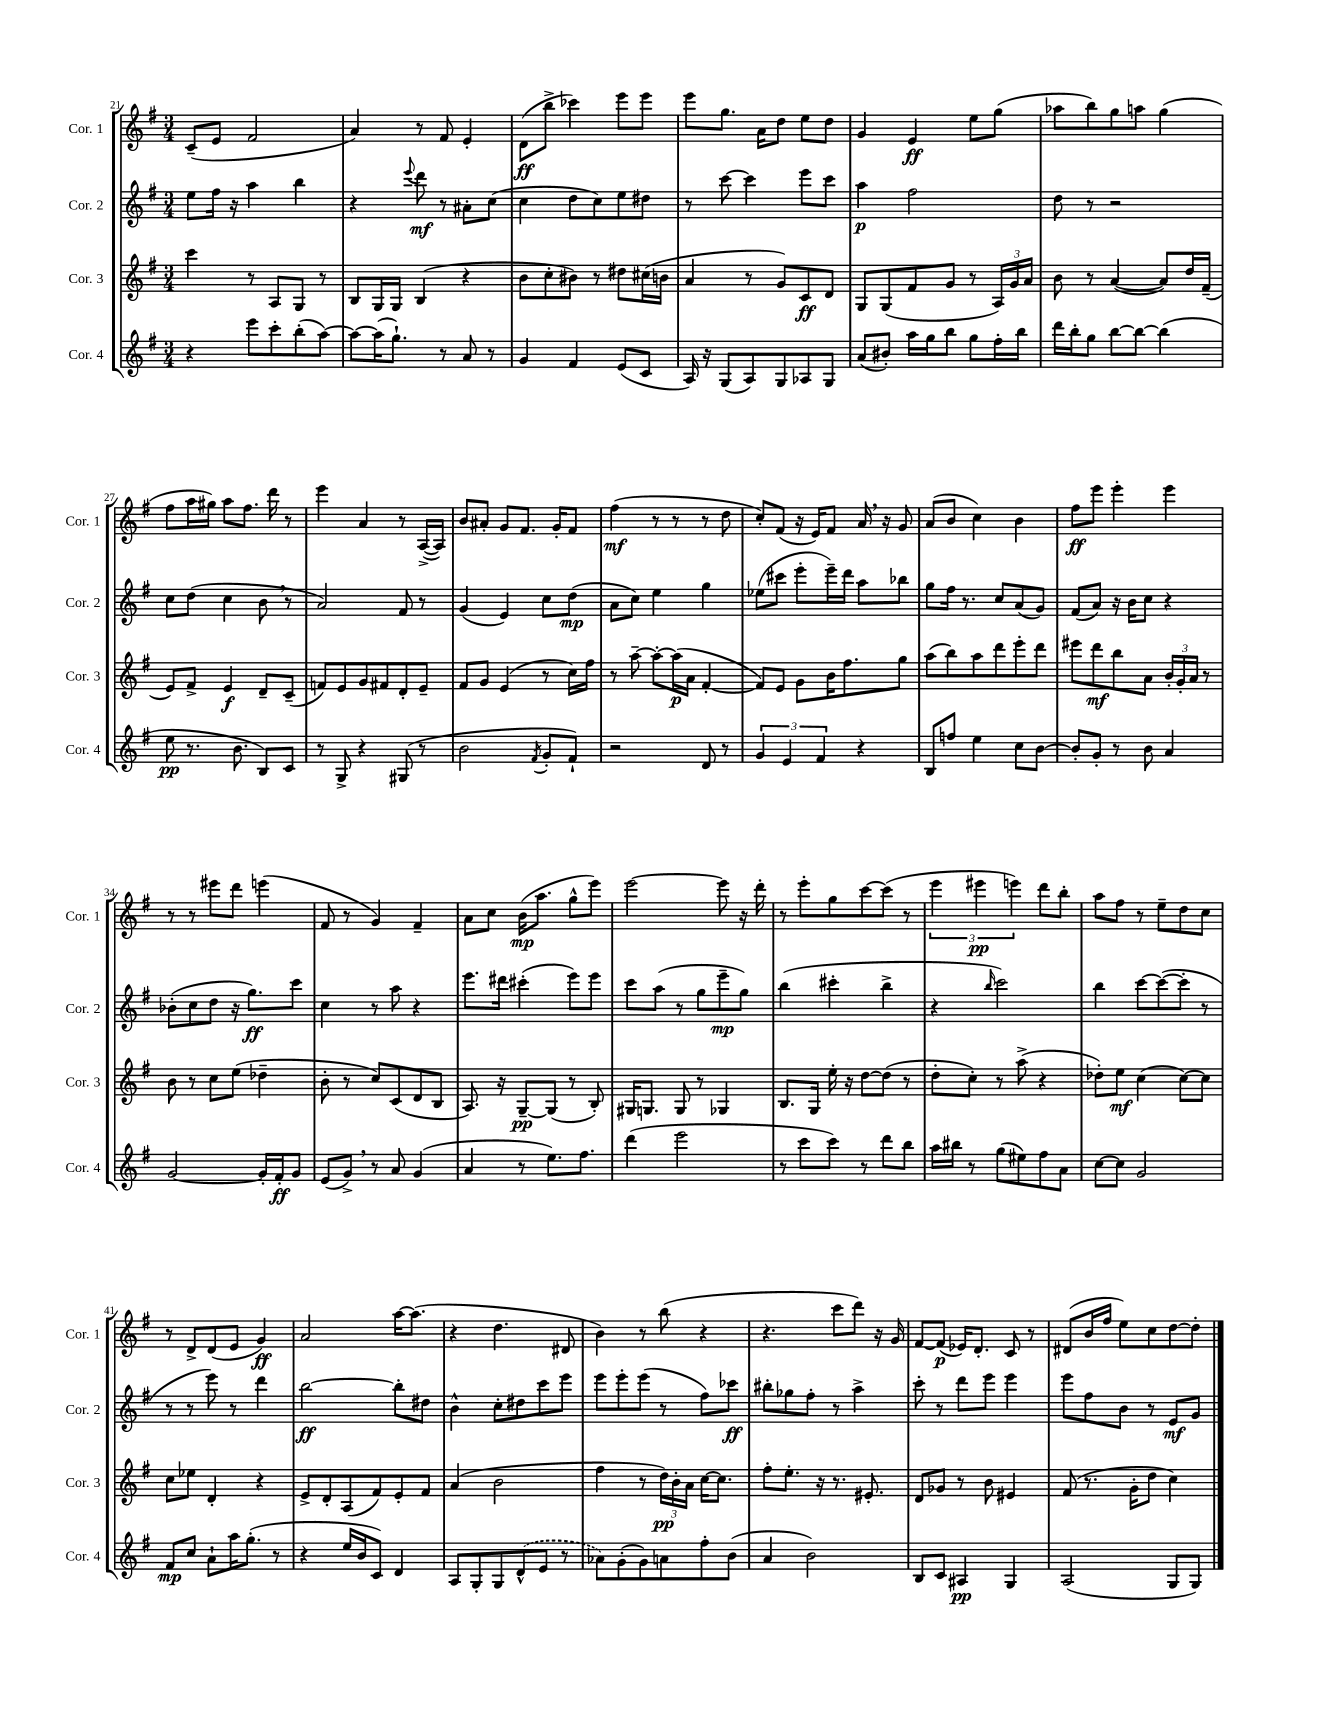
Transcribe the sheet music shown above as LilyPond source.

<<
\new StaffGroup <<
\new Staff = "s0" \with { instrumentName = "Cor. 1" shortInstrumentName = "Cor. 1" } {
    \clef treble \key g \major \numericTimeSignature \time 3/4
    c'8--( e'8 fis'2 |
    a'4) r8 fis'8 e'4-. |
    d'8\ff( b''8-> ces'''4) e'''8 e'''8 |
    e'''8 g''8. a'16 d''8 e''8 d''8 |
    g'4 e'4\ff e''8 g''8( |
    aes''8 b''8) g''8 a''8 g''4( |
    fis''8 a''16 gis''16) a''8 fis''8. d'''16 r8 |
    e'''4 a'4 r8 a16~->( a16) |
    b'8 ais'8-. g'8 fis'8. g'16-. fis'8 |
    fis''4\mf( r8 r8 r8 d''8 |
    c''8-.) fis'8( r16 e'16) fis'8 a'16 \breathe r16 g'8 |
    a'8( b'8 c''4) b'4 |
    fis''8\ff e'''8 e'''4-. e'''4 |
    r8 r8 eis'''8 d'''8 e'''4( |
    fis'8 r8 g'4) fis'4-- |
    a'8 c''8 b'16\mp( a''8. g''8-^ e'''8) |
    e'''2~ e'''8 r16 d'''16-. |
    r8 e'''8-. g''8 c'''8~ c'''8( r8 |
    \tuplet 3/2 { e'''4 eis'''4\pp e'''4) } d'''8 b''8-. |
    a''8 fis''8 r8 e''8-- d''8 c''8 |
    r8 d'8-> d'8( e'8 g'4\ff) |
    a'2 a''16~ a''8.( |
    r4 d''4. dis'8 |
    b'4) r8 b''8( r4 |
    r4. c'''8 d'''8) r16 g'16 |
    fis'8~ fis'8\p( ees'16) d'8.-. c'8 r8 |
    dis'8( b'16 fis''16 e''8) c''8 d''8~ d''8-. \bar "|." |
}
\new Staff = "s1" \with { instrumentName = "Cor. 2" shortInstrumentName = "Cor. 2" } {
    \clef treble \key g \major \numericTimeSignature \time 3/4
    e''8 fis''16 r16 a''4 b''4 |
    r4 \appoggiatura { e'''8 } d'''8\mf r8 ais'8-. c''8( |
    c''4 d''8 c''8) e''8 dis''8 |
    r8 c'''8~ c'''4 e'''8 c'''8 |
    a''4\p fis''2 |
    d''8 r8 r2 |
    c''8 d''8( c''4 b'8 \breathe r8 |
    a'2) fis'8 r8 |
    g'4( e'4) c''8 d''8\mp( |
    a'8 c''8) e''4 g''4 |
    ees''8( cis'''8 e'''8-. e'''16--) d'''16 a''8 bes''8 |
    g''8 fis''16 r8. c''8 a'8( g'8) |
    fis'8( a'8) r16 b'16 c''8 r4 |
    bes'8-.( c''8 d''8 r16 g''8.\ff) c'''8 |
    c''4 r8 a''8 r4 |
    e'''8. dis'''16 cis'''4-.( e'''8) e'''8 |
    c'''8 a''8( r8 g''8 e'''8--\mp g''8) |
    b''4( cis'''4-. b''4-> |
    r4 \grace { b''16 } c'''2) |
    b''4 c'''8~ c'''8~( c'''8-. r8 |
    r8 r8 e'''8) r8 d'''4 |
    b''2~\ff b''8-. dis''8 |
    b'4-^ c''8-. dis''8 c'''8 e'''8 |
    e'''8 e'''8-. e'''8( r8 fis''8) ces'''8\ff |
    bis''8-. ges''8 fis''8-. r8 a''4-> |
    c'''8-. r8 d'''8 e'''8 e'''4 |
    e'''8 fis''8 b'8 r8 e'8\mf g'8 \bar "|." |
}
\new Staff = "s2" \with { instrumentName = "Cor. 3" shortInstrumentName = "Cor. 3" } {
    \clef treble \key g \major \numericTimeSignature \time 3/4
    c'''4 r8 a8 g8 r8 |
    b8 g16 g16 b4( r4 |
    b'8 c''8-. bis'8) r8 dis''8 cis''16( b'16 |
    a'4 r8 g'8) c'8\ff d'8 |
    g8 g8( fis'8 g'8 r8 \tuplet 3/2 { a16) g'16 a'16 } |
    b'8 r8 a'4~( a'8) d''16 fis'16--( |
    e'8) fis'8-> e'4\f d'8-- c'8--( |
    f'8) e'8 g'8 fis'8 d'8-. e'8-- |
    fis'8 g'8 e'4( r8 c''16) fis''16 |
    r8 a''8~-- a''8~-. a''16\p( a'16 fis'4~-. |
    fis'8) e'8 g'8 b'16 fis''8. g''8 |
    a''8( b''8) a''8 d'''8 e'''8-. d'''8 |
    eis'''8 d'''8\mf b''8 a'8 \tuplet 3/2 { b'16-. g'16-. a'16 } r8 |
    b'8 r8 c''8 e''8( des''4-- |
    b'8-. r8 c''8) c'8( d'8 b8 |
    a8.) r16 g8~--\pp g8( r8 b8-.) |
    gis16 g8. g8 r8 ges4 |
    b8. g16 e''16-. r16 d''8~ d''8( r8 |
    d''8-. c''8-.) r8 a''8->( r4 |
    des''8-.) e''8\mf c''4( c''8~) c''8 |
    c''8 ees''8 d'4-. r4 |
    e'8-> d'8-. a8( fis'8) e'8-. fis'8 |
    a'4( b'2 |
    fis''4 r8 \tuplet 3/2 { d''16\pp) b'16-. a'16 } c''16~ c''8. |
    fis''8-. e''8.-. r16 r8. eis'8.-. |
    d'8 ges'8 r8 b'8 eis'4 |
    fis'8( r8. g'16-. d''8 c''4) \bar "|." |
}
\new Staff = "s3" \with { instrumentName = "Cor. 4" shortInstrumentName = "Cor. 4" } {
    \clef treble \key g \major \numericTimeSignature \time 3/4
    r4 e'''8 c'''8-. b''8-.( a''8~) |
    a''8~ a''16( g''8.-!) r8 a'8 r8 |
    g'4 fis'4 e'8( c'8 |
    a16) r16 g8( a8) g8 aes8 g8 |
    a'8( bis'8-.) a''16 g''16 b''8 g''8 fis''16-. b''16 |
    d'''16 b''16-. g''8 b''8~ b''8~ b''4( |
    e''8\pp r8. b'8. b8) c'8 |
    r8 g8-> r4 gis8( r8 |
    b'2 \acciaccatura { fis'8 } g'8-. fis'8-!) |
    r2 d'8 r8 |
    \tuplet 3/2 { g'4 e'4 fis'4 } r4 |
    b8 f''8 e''4 c''8 b'8~ |
    b'8-. g'8-. r8 b'8 a'4 |
    g'2~ g'16-. fis'16-.\ff g'8 |
    e'8( g'8->) \breathe r8 a'8 g'4( |
    a'4 r8 e''8.) fis''8. |
    d'''4( e'''2 |
    r8 c'''8 c'''8) r8 d'''8 b''8 |
    a''16 bis''16 r8 g''8( eis''8) fis''8 a'8 |
    c''8~ c''8 g'2 |
    fis'8\mp c''8 a'8-! a''16 g''8.-.( r8 |
    r4 e''16 b'16 c'8) d'4 |
    a8 g8-. g8 \once \slurDashed d'8-^( e'8 r8 |
    aes'8) g'8-.( g'8) a'8 fis''8-. b'8( |
    a'4 b'2) |
    b8 c'8 ais4\pp g4 |
    a2( g8 g8) \bar "|." |
}
>>
>>
\layout { \context { \Score currentBarNumber = #21 } }
